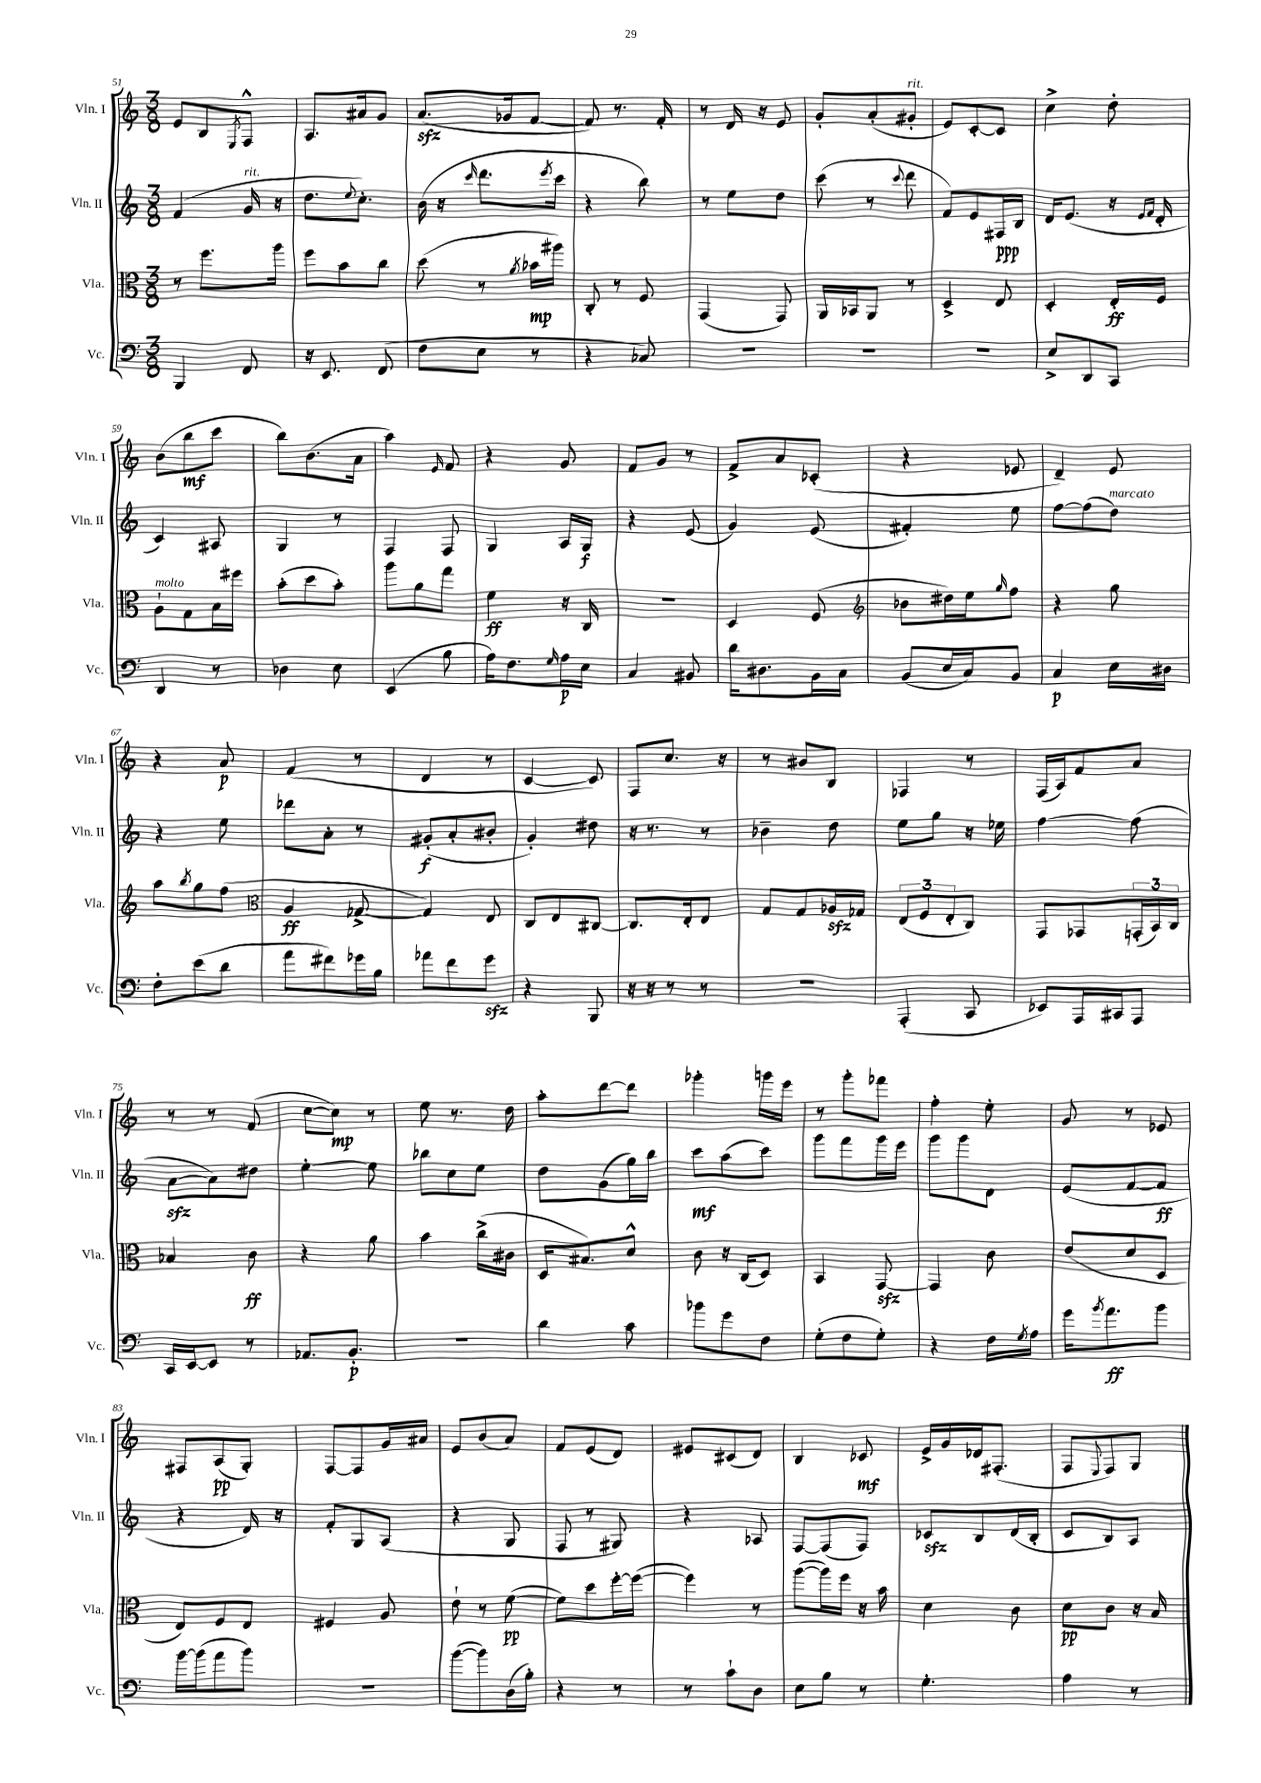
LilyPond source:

<<
\new StaffGroup <<
\new Staff = "s0" \with { instrumentName = "Vln. I" shortInstrumentName = "Vln. I" } {
    \clef treble \key c \major \numericTimeSignature \time 3/8
    e'8 b8 \acciaccatura { e8 } f8-^ |
    a8. ais'16 g'8 |
    a'8.\sfz( ges'16 f'8~ |
    f'8) r8. f'16-. |
    r8 d'16 r16 e'8 |
    g'8-. a'8-.( gis'8-.^\markup { \italic "rit." } |
    e'8) c'8~-. c'8 |
    c''4-> d''8-. |
    b'8( b''8\mf c'''8 |
    b''8) b'8.( a'16 |
    a''4) \grace { e'16 } f'8 |
    r4 g'8 |
    f'8 g'8 r8 |
    f'8-> a'8 ces'8-.( |
    r4 ees'8 |
    d'4--) e'8 |
    r4 a'8\p |
    f'4( r8 |
    d'4 r8 |
    c'4~ c'8) |
    f8 c''8. r16 |
    r8 bis'8 b8 |
    fes4 r8 |
    f16( a16) f'8 a'8 |
    r8 r8 f'8( |
    c''8~ c''8\mp) r8 |
    e''8 r8. d''16 |
    a''8-. d'''8~ d'''8 |
    ges'''4-. g'''16 e'''16 |
    r8 g'''8-. fes'''8 |
    f''4-. e''8-. |
    g'8 r8 ees'8 |
    fis8 a8\pp( g8-.) |
    f8~ f8 g'16 ais'16 |
    e'8 b'8( a'8) |
    f'8 e'8( d'8) |
    eis'8 cis'8( d'8) |
    b4 ces'8\mf |
    e'16-> g'16 des'16 fis8.-.( |
    f8 \appoggiatura { e8 } f8) g8 \bar "|." |
}
\new Staff = "s1" \with { instrumentName = "Vln. II" shortInstrumentName = "Vln. II" } {
    \clef treble \key c \major \numericTimeSignature \time 3/8
    f'4( g'16^\markup { \italic "rit." } r16 |
    d''8. \appoggiatura { e''8 } c''8.-.) |
    b'16( r16 \grace { c'''16 } d'''8. \acciaccatura { e'''8 } c'''16 |
    r4 b''8) |
    r8 e''8 d''8 |
    c'''8( r8 \appoggiatura { c'''8 } d'''8 |
    f'8) e'8 fis16\ppp b16 |
    d'16 e'8.( r16 \grace { e'16 f'16 } d'16-. |
    c'4) ais8 |
    g4 r8 |
    f4 f8 |
    g4 a16 g16\f |
    r4 e'8( |
    g'4) e'8( |
    fis'4-.) e''8 |
    f''8~ f''8( d''8^\markup { \italic "marcato" }) |
    r4 e''8 |
    des'''8 a'8-. r8 |
    gis'8-.\f( a'8-. bis'8-. |
    g'4-.) dis''8 |
    r16 r8. r8 |
    bes'4-- d''8 |
    e''8 g''8 r16 ees''16 |
    f''4~ f''8( |
    a'8~\sfz a'8) dis''8 |
    e''4~-. e''8 |
    bes''8 c''8 e''8 |
    d''8 g'8( g''16) b''16 |
    c'''8\mf a''8( c'''8) |
    g'''8 f'''8 g'''16 e'''16 |
    g'''8 g'''8 d'8 |
    e'8( f'8~ f'8\ff |
    r4 d'16) r16 |
    f'8-. g8 a8( |
    r4 g8 |
    f8 r8 gis8) |
    r4 aes8 |
    f8~ f8( f8) |
    ces'8\sfz b8 d'16( b16-. |
    c'8 b8) a8 \bar "|." |
}
\new Staff = "s2" \with { instrumentName = "Vla." shortInstrumentName = "Vla." } {
    \clef alto \key c \major \numericTimeSignature \time 3/8
    r8 f''8. a''16 |
    f''8 b'8 c''8 |
    d''8( r8 \acciaccatura { a'8 } bes'16\mp ais''16) |
    c8-. r8 f8 |
    g,4( g,8) |
    a,16 bes,16 a,8 r8 |
    d4-> e8 |
    d4-. e16-.\ff f16 |
    a8-!^\markup { \italic "molto" } g8 b16 fis''16 |
    b'8-.( d''8 b'8-.) |
    a''8 a'8 g''8 |
    f'4\ff r16 c16 |
    R4. |
    d4 f8( |
    \clef treble bes'8 dis''16) e''16 \grace { g''16 } f''8 |
    r4 g''8 |
    a''8 \acciaccatura { b''8 } g''8 f''8( |
    \clef alto a4\ff ges8~-> |
    ges4) e8 |
    c8 e8 cis8~ |
    cis8. e16-. e8 |
    g8 g8 aes16\sfz ges16 |
    \tuplet 3/2 { e8( f8 e8-. } c8) |
    g,8 ges,8 \tuplet 3/2 { g,16-.( b,16) c16 } |
    bes4 c'8\ff |
    r4 a'8 |
    b'4 c''16->( cis'16 |
    d16 bis8.) d'8-^ |
    c'8 r16 c16( d8) |
    b,4 g,8~\sfz |
    g,4 c'8 |
    e'8( d'8 d8 |
    e8) f8 e8 |
    fis4 a8 |
    e'8-! r8 f'8~\pp( |
    f'8) d''8 f''16~-. f''16~( |
    f''4) r8 |
    a''8~( a''16) f''16 r16 b'16 |
    d'4 c'8 |
    d'8\pp c'8 r16 b16 \bar "|." |
}
\new Staff = "s3" \with { instrumentName = "Vc." shortInstrumentName = "Vc." } {
    \clef bass \key c \major \numericTimeSignature \time 3/8
    b,,4 f,8 |
    r16 e,8. f,8( |
    f8 e8 r8 |
    r4 ces8) |
    R4. |
    R4. |
    R4. |
    e8-> d,8 c,8 |
    d,4 r8 |
    des4 e8 |
    e,4( b8 |
    a16) f8. \grace { g16 } a16\p e16 |
    c4 bis,8 |
    d'16 dis8. b,16 c16 |
    b,8( e16 c16) b,8 |
    c4\p e16 dis16 |
    f8-. e'8( d'8 |
    a'8 fis'8) ges'16 b16 |
    aes'8 f'8 g'8\sfz |
    r4 b,,8 |
    r16 r16 r8 r8 |
    R4. |
    a,,4-.( c,8 |
    ees,8) a,,16 cis,16 a,,8 |
    c,16 e,16~ e,8 r8 |
    aes,8. b,8.-.\p |
    R4. |
    d'4 c'8 |
    bes'8 g'8 f8 |
    g8-.( f8 g8-.) |
    r4 f16 \acciaccatura { g8 } a16 |
    g'16 \acciaccatura { b'8 } a'8.\ff b'8 |
    b'16~ b'16( a'8 b'8) |
    R4. |
    b'8~( b'8) d16( b16-.) |
    r4 r8 |
    r8 c'8-! d8 |
    e8 b8 r8 |
    g4.-. |
    a4 r8 \bar "|." |
}
>>
>>
\layout { \context { \Score currentBarNumber = #51 } }
